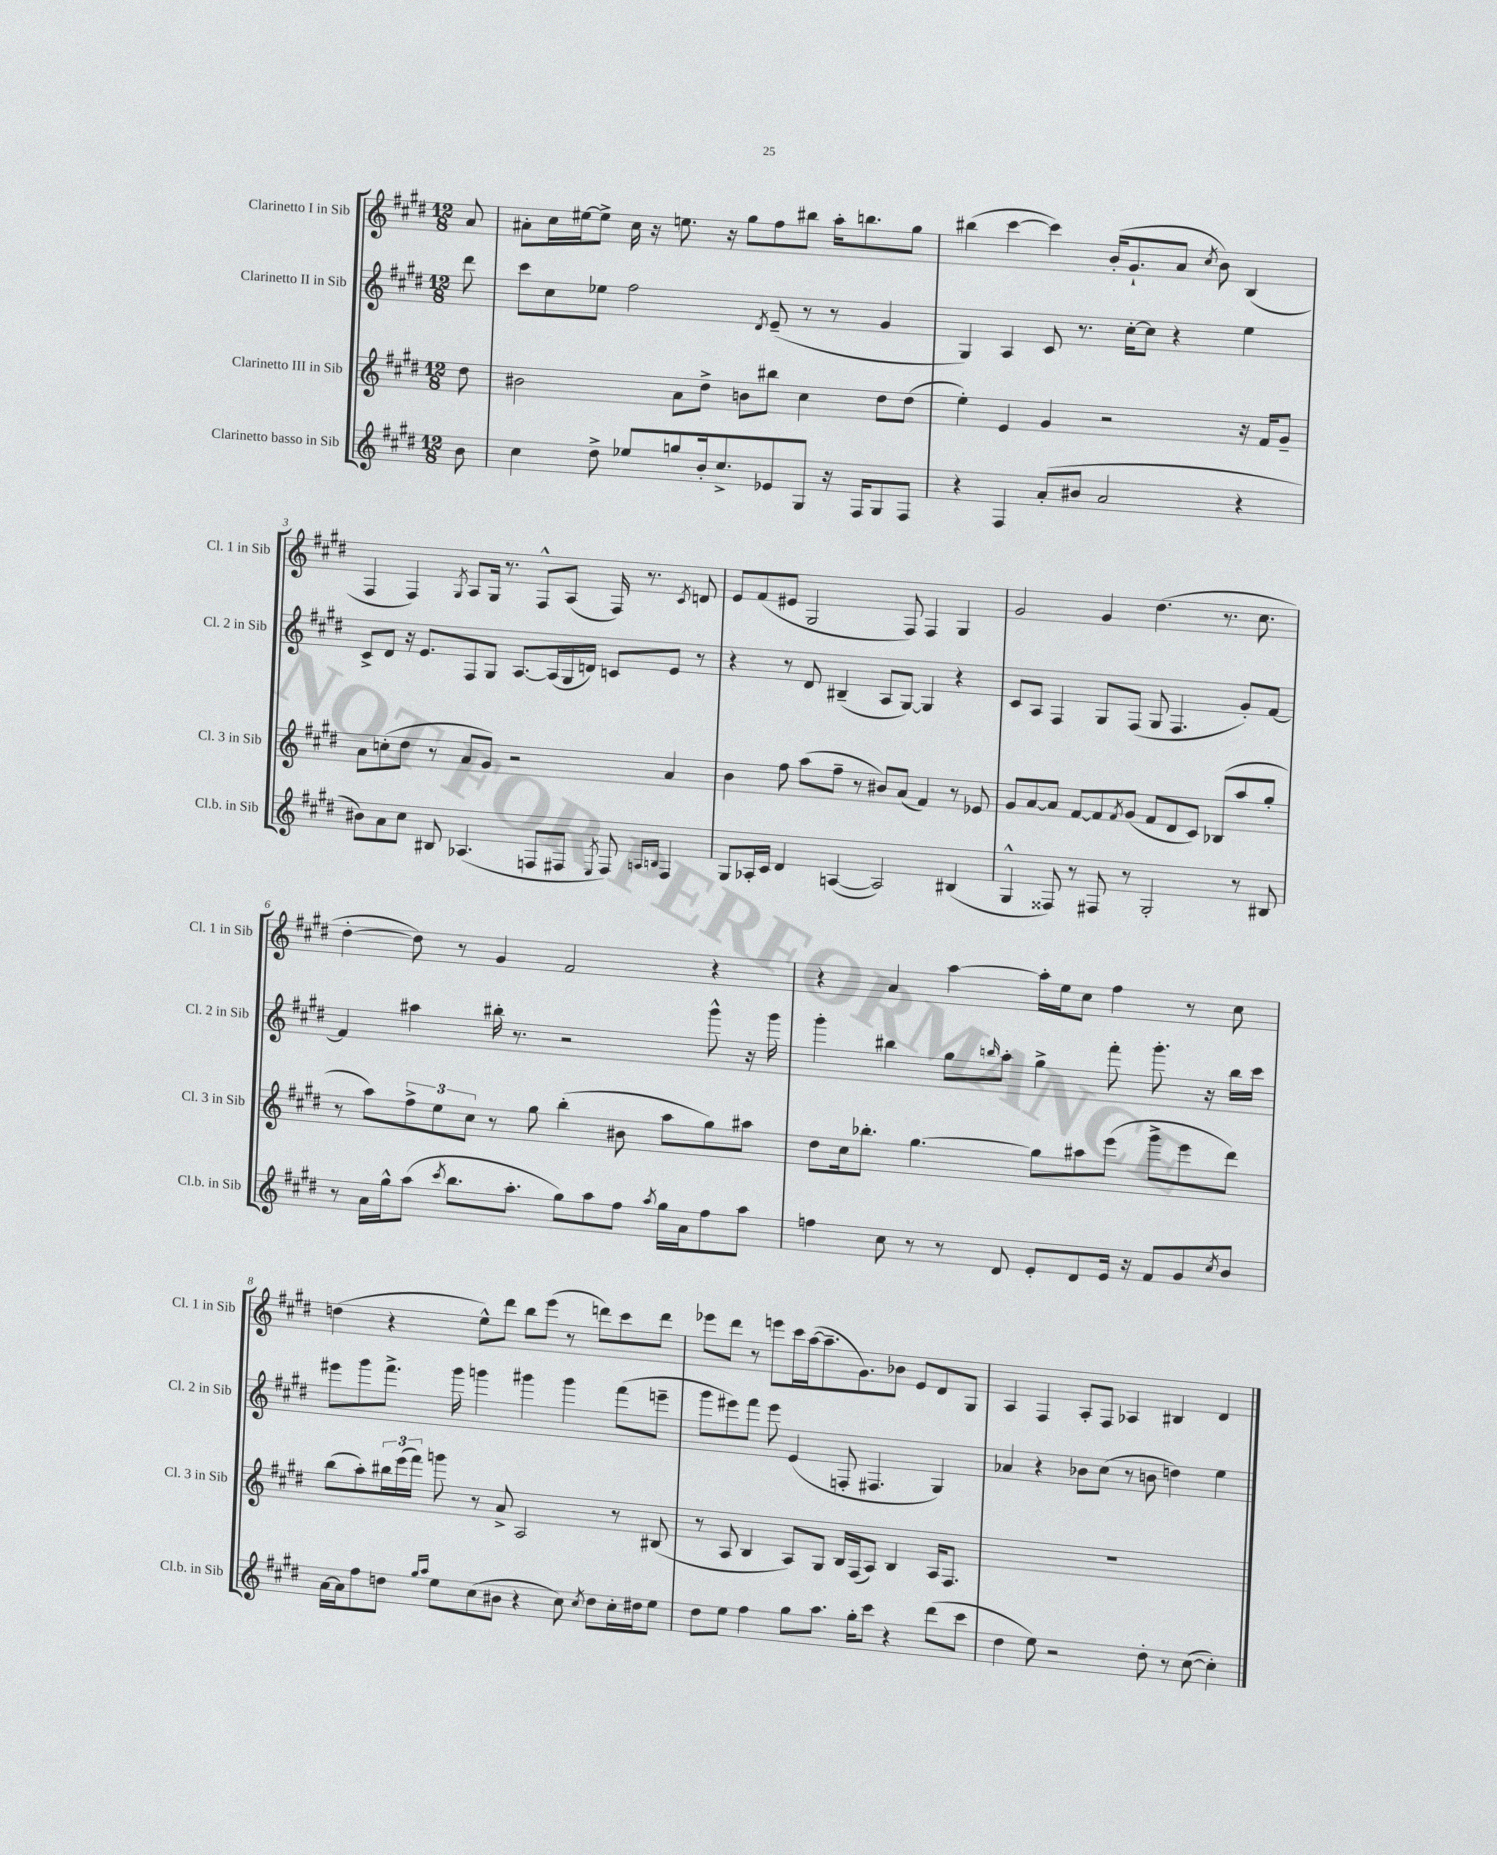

**kern	**kern	**kern	**kern
*staff4	*staff3	*staff2	*staff1
*clefG2	*clefG2	*clefG2	*clefG2
*k[f#c#g#d#]	*k[f#c#g#d#]	*k[f#c#g#d#]	*k[f#c#g#d#]
*M12/8	*M12/8	*M12/8	*M12/8
8b	8dd#	8ddd#	8a
=	=	=	=
4cc#	2b#	8ccc#	8a#'
.	.	8cc#	16cc#
.	.	.	[16ee#
8dd#^	.	8ee-	8ee#^]
8ee-	.	2ff#	16cc#
.	.	.	16r
8gg	8a	.	8.ee
16b'	8dd#^	.	.
8.cc#^	.	.	16r
.	8b	.	8gg#
.	.	8qd#	.
8e-	8bb#	(8e~	8ff#
8G#	4cc#	8r	8bb#
16r	.	8r	16aa'
16F#	.	.	8.bb
8G#	8dd#	4g#	.
8F#	(8dd#	.	8gg#
=	=	=	=
4r	4ee')	4G#)	(4bb#
4F#	4e	4A	[4ccc#
(8a'	4g#	8c#	4ccc#])
8b#	.	8.r	.
2a	2r	.	(16b'
.	.	[16cc#'	8.g#`
.	.	8cc#]	.
.	.	4r	8a
.	.	.	8qcc#
.	.	.	8b)
4r	16r	4ee	(4B
.	16f#	.	.
.	8g#~	.	.
=	=	=	=
8b#)	8a	8c#^	4F#
8a	(8cc'	8d#	.
8cc#	8dd#	16r	4F#)
.	.	8.e	.
8B#	8r	.	.
.	.	.	8qG#
(4.A-	8a	8F#	8A
.	8g#)	8G#	16G#
.	.	.	8.r
.	2r	[8.A	.
8F	.	.	8F#^^
.	.	(16A]	.
8F#	.	16G#	(8A
.	.	16d)	.
8qE	.	.	.
8F#)	.	8c	16F#)
.	.	.	8.r
16qqA	.	.	.
16qqB	.	.	.
4F#	4a	8e	.
.	.	.	8qc#
.	.	8r	8d
=	=	=	=
8G#	4b	4r	8e
16A-'	.	.	(8f#
16c#	.	.	.
4d#	8ff#	8r	8e#
.	(8aa	8d#	2G#
([4A	8ff#~	(4B#~	.
.	8r	.	.
2A])	8b#)	8A	.
.	(8a	[8G#)	8F#)
.	4f#)	4G#]	4F#
(4B#	8r	4r	4G#
.	8e-	.	.
=	=	=	=
4G#^^	8g#	8c#	2g#
.	[8a	8A	.
8F##)	8a]	4F#	.
8r	[8f#	.	.
8F#	8f#]	8G#	4g#
.	8qf#	.	.
8r	(8g#	(8F#	.
2G#'	8f#	8G#	(4.dd#
.	8d#	4.F#	.
.	8c#)	.	.
.	(8B-	.	8.r
8r	8aa	8g#')	.
.	.	.	8.cc#
8B#	8gg#'	[8f#	.
=	=	=	=
8r	8r	4f#]	[4dd#'
16a	8aa)	.	.
16gg#^^	.	.	.
(8aa	12ff#^	4aa#	8dd#])
.	12ee	.	.
8qccc#	.	.	.
8.bb	.	.	8r
.	12cc#	.	.
.	8r	16bb#'	4g#
8.aa'	.	8.r	.
.	8gg#	.	.
8gg#)	(4bb'	2r	2f#
8aa	.	.	.
8ff#	8b#	.	.
8qaa	.	.	.
16gg#	8aa	.	.
16a	.	.	.
8ff#	8gg#)	8ggg#^^	4r
8aa	8aa#	16r	.
.	.	16ggg#	.
=	=	=	=
4ff	8dd#	4ggg#'	4r
.	16cc#	.	.
.	8.bb-'	.	.
8cc#	.	4bb#	4a
8r	[4.gg#	.	.
8r	.	8gg#	[4aa
.	.	16qqbb	.
8d#	.	8aa'	.
8e'	8gg#]	4gg#^	16aa']
.	.	.	16ee
8d#	8aa#	.	8cc#
16e	(8eee	8fff#'	4ff#
16r	.	.	.
8f#	8ggg#^	8.ggg#'	.
8g#	8eee	.	8r
.	.	16r	.
8qcc#	.	.	.
8b	8ddd#)	16bb	8cc#
.	.	16ccc#	.
=	=	=	=
[16a	(8bb	8eee#	(4dd
16a]	.	.	.
8ff#	8aa')	8ggg#	.
8dd	24bb#	8.fff#^	4r
.	(24eee	.	.
.	24fff#)	.	.
16qqgg#	.	.	.
16qqaa	.	.	.
8ee	8ggg	.	.
.	.	16ggg#	.
(8cc#	8r	4ggg	8ee^^)
8b#	8a^	.	8ddd#
4r	2A	4ggg#	8bb
.	.	.	(8eee
8cc#)	.	4ggg#	8r
8qcc#	.	.	.
8dd	.	.	8ddd)
16cc#'	8r	(8fff#	8ccc#
16dd#	.	.	.
8ee	(8B#	8eee~	8ddd
=	=	=	=
8dd#	8r	8ggg#	8eee-
8ee	8A	8eee#)	8ddd#
4ff#	4B	8fff#	8r
.	.	8eee#	8eee
8gg#	8A)	(4e	16ccc#
.	.	.	([16aa
8.aa	8G#	.	8.aa~]
.	16B	8F'	.
16gg#'	(16F#	.	8.g#)
8ccc#	8A)	4.F#	.
4r	4B	.	8b-
.	.	.	8e
(8ddd#	16A	4G#)	8d#
.	8.F#	.	.
8ccc#	.	.	8G#
=	=	=	=
4dd#	1.r	4a-	4A
8ee)	.	4r	4F#
2r	.	.	.
.	.	8b-	8A'
.	.	(8cc#	8F#
.	.	8r	4A-
8dd#'	.	8b	.
8r	.	4dd)	4B#
([8cc#	.	.	.
4cc#'])	.	4ee	4d#
==	==	==	==
*-	*-	*-	*-
